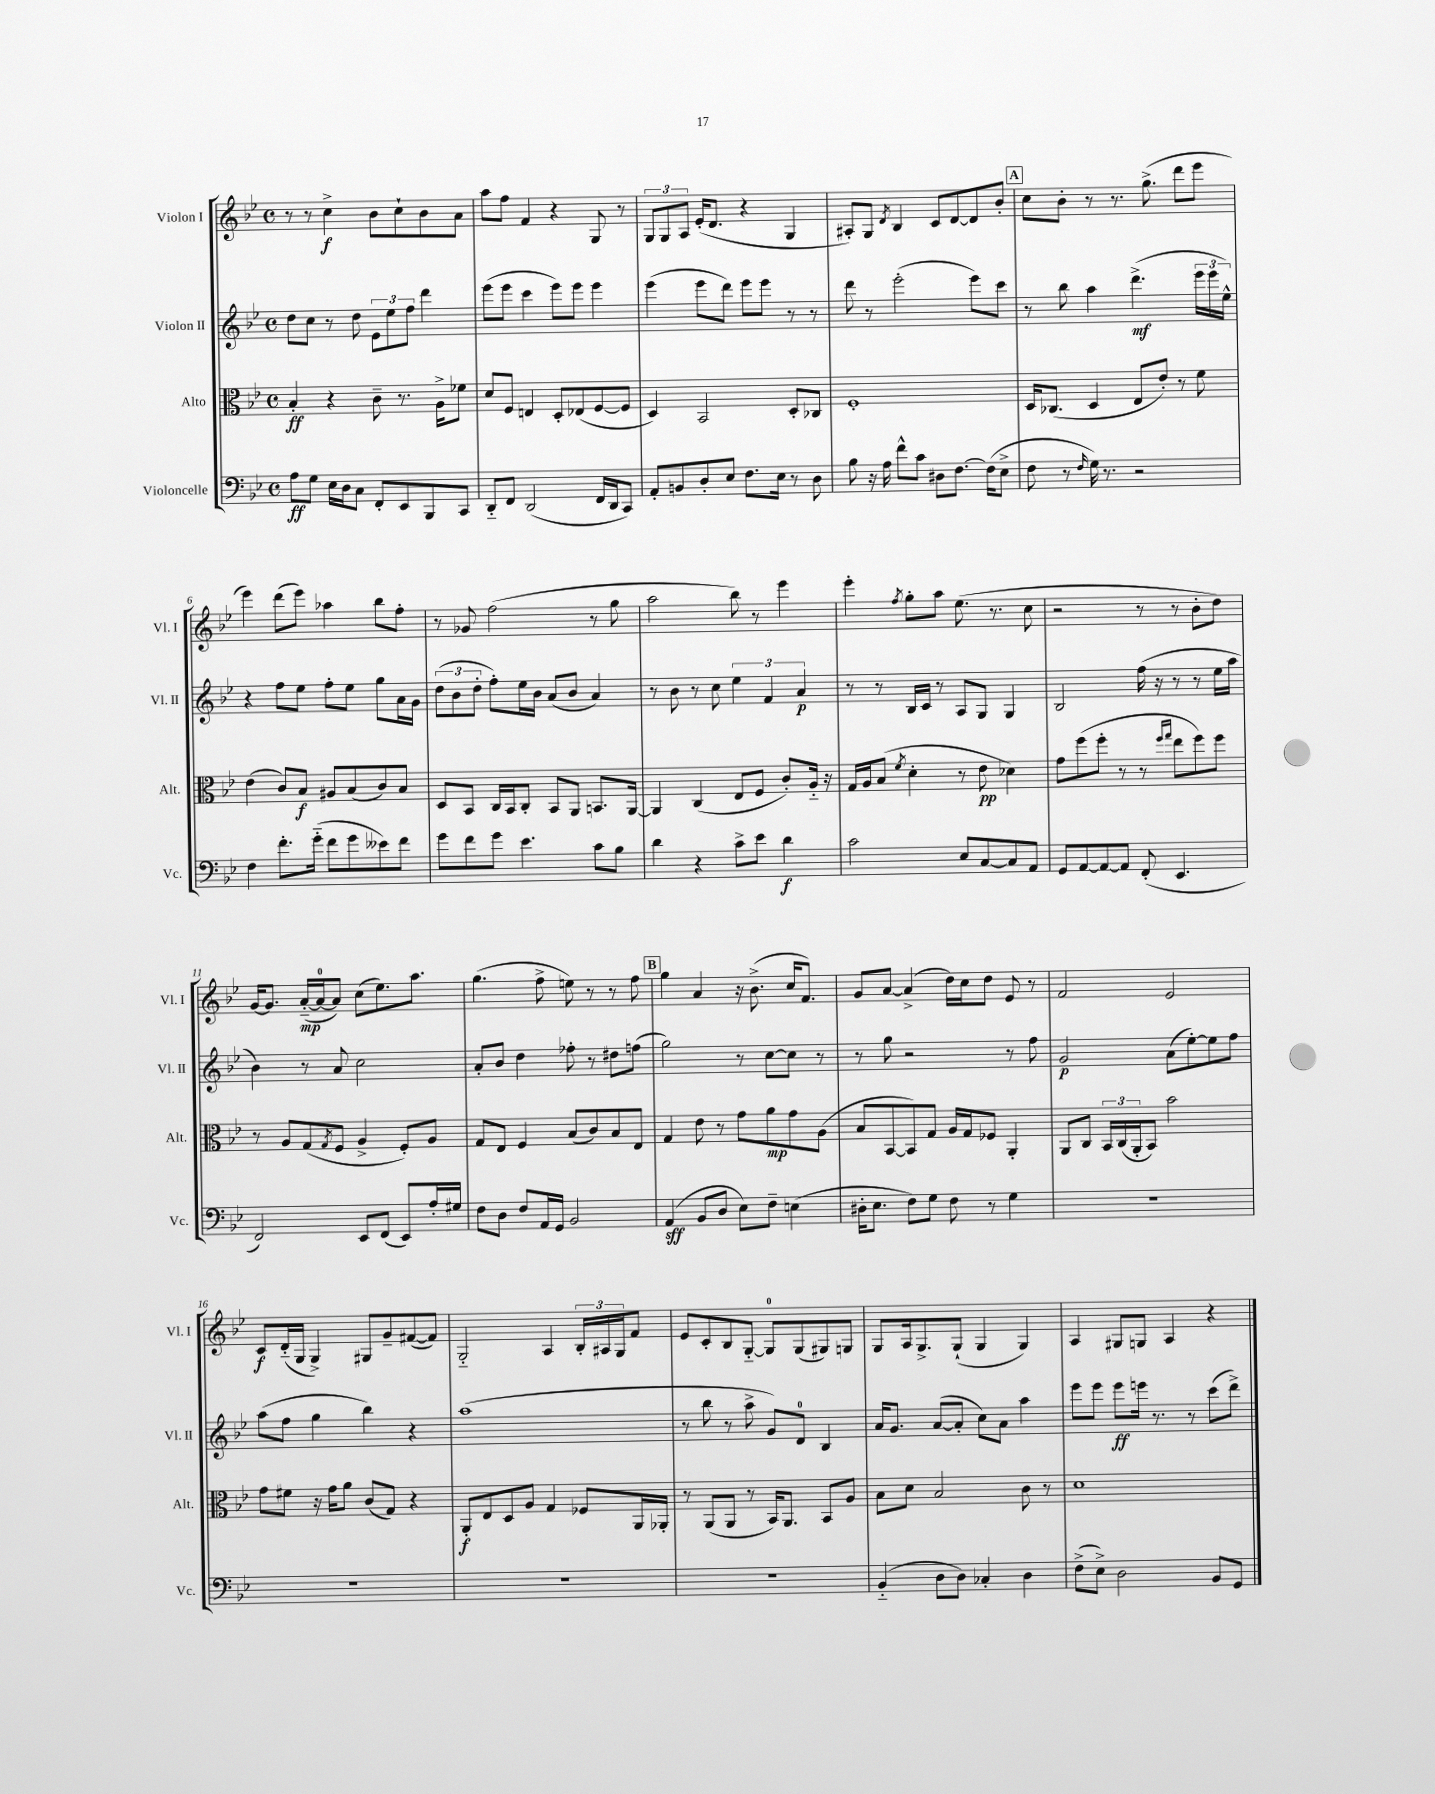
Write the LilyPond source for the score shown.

<<
\new StaffGroup <<
\new Staff = "s0" \with { instrumentName = "Violon I" shortInstrumentName = "Vl. I" } {
    \clef treble \key bes \major \defaultTimeSignature \time 4/4
    r8 r8 c''4->\f bes'8 c''8-! bes'8 a'8 |
    a''8 f''8 f'4 r4 g8 r8 |
    \tuplet 3/2 { g8 g8 a8 } ees'16-.( d'8. r4 g4 |
    ais8-.) g8 \acciaccatura { d'8 } bes4 c'8 d'8~ d'8 bes'8-. |
    \mark \markup { \box "A" } c''8 bes'8-. r8 r8. g''8.->( d'''8 ees'''8 |
    ees'''4) d'''8( ees'''8) aes''4 bes''8 f''8-. |
    r8 ges'8 f''2( r8 g''8 |
    a''2 bes''8) r8 ees'''4 |
    ees'''4-. \acciaccatura { f''8 } g''8-. a''8 ees''8.( r8. c''8 |
    r2 r8 r8 bes'8-. d''8) |
    g'16~ g'8. a'16~-_\mp( a'16-0~ a'8) c''8( ees''8.) a''8. |
    g''4.( f''8-> e''8) r8 r8 f''8 |
    \mark \markup { \box "B" } g''4 a'4 r16 bes'8.->( c''16 f'8.) |
    g'8 a'8~ a'4->( d''16) c''16 d''8 ees'8 r8 |
    f'2 ees'2 |
    c'8\f d'16-_( g16 g4->) gis8 g'8-- fis'8~( fis'8) |
    g2-_ a4 \tuplet 3/2 { bes16-. ais16 g16 } f'8 |
    ees'8 c'8-. bes8 g8~-_ g8-0 g8( gis8) g8 |
    g8 a16 g8.-> g8-!( g4 g4) |
    a4 gis8 g8 a4 r4 \bar "|." |
}
\new Staff = "s1" \with { instrumentName = "Violon II" shortInstrumentName = "Vl. II" } {
    \clef treble \key bes \major \defaultTimeSignature \time 4/4
    d''8 c''8 r8 d''8 \tuplet 3/2 { ees'8 ees''8 f''8 } d'''4 |
    ees'''8( ees'''8 c'''4 ees'''8) ees'''8 ees'''4 |
    ees'''4( ees'''8 d'''8) ees'''8 ees'''8 r8 r8 |
    d'''8 r8 ees'''2-.( ees'''8) c'''8 |
    \mark \markup { \box "A" } r8 bes''8 a''4 d'''4.->\mf( \tuplet 3/2 { ees'''16 ees'''16 ees''16-^) } |
    r4 f''8 ees''8 f''8-. ees''8 g''8 a'16 g'16 |
    \tuplet 3/2 { d''8( bes'8 d''8-. } f''8-.) ees''16 bes'16 a'8( bes'8 a'4) |
    r8 bes'8 r8 c''8 \tuplet 3/2 { ees''4 f'4 a'4\p } |
    r8 r8 bes16 c'16 r8 a8 g8 g4 |
    bes2 f''16( r16 r8 r8 ees''16 a''16 |
    bes'4) r8 a'8 c''2 |
    a'8-. bes'8 d''4 fes''8-. r8 dis''8 f''8( |
    \mark \markup { \box "B" } g''2) r8 c''8~ c''8 r8 |
    r8 g''8 r2 r8 f''8 |
    g'2\p a'8( ees''8~-.) ees''8 f''8 |
    a''8( f''8 g''4 bes''4) r4 |
    a''1( |
    r8 bes''8 r8 a''8-> g'8) d'8-0 bes4 |
    a'16 g'8. a'8~( a'8-. c''8) a'8 a''4 |
    ees'''8 ees'''8 ees'''8\ff e'''16 r8. r8 c'''8( d'''8->) \bar "|." |
}
\new Staff = "s2" \with { instrumentName = "Alto" shortInstrumentName = "Alt." } {
    \clef alto \key bes \major \defaultTimeSignature \time 4/4
    bes4-.\ff r4 c'8-- r8. a16-> fes'8 |
    d'8 f8 e4 d8-. ees8( f8~ f8 |
    d4) bes,2 d8-. ces8 |
    f1-. |
    \mark \markup { \box "A" } d16 ces8.( d4 ees8 ees'8-.) r8 f'8 |
    ees'4( c'8) bes8\f ais8 bes8( c'8) bes8 |
    d8 bes,8 c16 bes,16 c8-. bes,8 a,8 b,8. a,16~ |
    a,4 c4( ees8 f8 c'8-.) a16-_ r16 |
    g16 a16 bes8( \acciaccatura { f'8 } d'4-. r8 ees'8\pp des'4) |
    g'8 f''8( f''8-. r8 r8 \grace { f''16 g''16 } ees''8 f''8) f''8 |
    r8 a8 g8( \acciaccatura { g8 } f8 a4-> f8-.) a8 |
    g8 ees8 f4 bes8( c'8) bes8 ees8 |
    \mark \markup { \box "B" } g4 ees'8 r8 g'8 a'8\mp g'8 a8( |
    bes8 bes,8~ bes,8) g8 a16 g16 fes8 a,4-. |
    a,8 c8 \tuplet 3/2 { bes,16 c16( a,16-. } bes,8) bes'2 |
    g'8 fis'8 r16 g'16 a'8 c'8( g8) r4 |
    a,8-.\f ees8 d8 a8 g4 fes8 a,16 aes,16-. |
    r8 a,8( a,8 r8 bes,16) a,8. bes,8 a8 |
    bes8 d'8 bes2 c'8 r8 |
    d'1 \bar "|." |
}
\new Staff = "s3" \with { instrumentName = "Violoncelle" shortInstrumentName = "Vc." } {
    \clef bass \key bes \major \defaultTimeSignature \time 4/4
    a8\ff g8 ees16 d16 c8 f,8-. ees,8 bes,,8 c,8 |
    d,8-_ f,8 d,2( f,16 d,16 c,8) |
    a,8-. b,8 d8-. ees8 f8. ees16 r8 d8 |
    bes8 r16 a16 f'8-^ c'8 dis8 f8.~ f16( ees8-> |
    \mark \markup { \box "A" } f8 r8 \grace { f16 } g16) r8. r2 |
    f4 f'8.-. g'16-_( f'8 g'8 eeses'8) f'8 |
    g'8 f'8 g'8 ees'4. c'8 bes8 |
    d'4 r4 c'8-> ees'8 d'4\f |
    c'2 ees8 c8~ c8 a,8 |
    g,8 a,8~ a,8~ a,8 f,8-.( ees,4. |
    f,2) ees,8 f,8( ees,8) a16-. gis16 |
    f8 d8 f8 a,16 g,16 bes,2 |
    \mark \markup { \box "B" } a,4\sff( bes,8 d8 ees8) f8-- e4( |
    dis16-. ees8. f8) g8 f8 r8 g4 |
    R1 |
    R1 |
    R1 |
    R1 |
    bes,4-_( d8 d8) ces4-. d4 |
    f8->( ees8->) d2 bes,8 g,8 \bar "|." |
}
>>
>>
